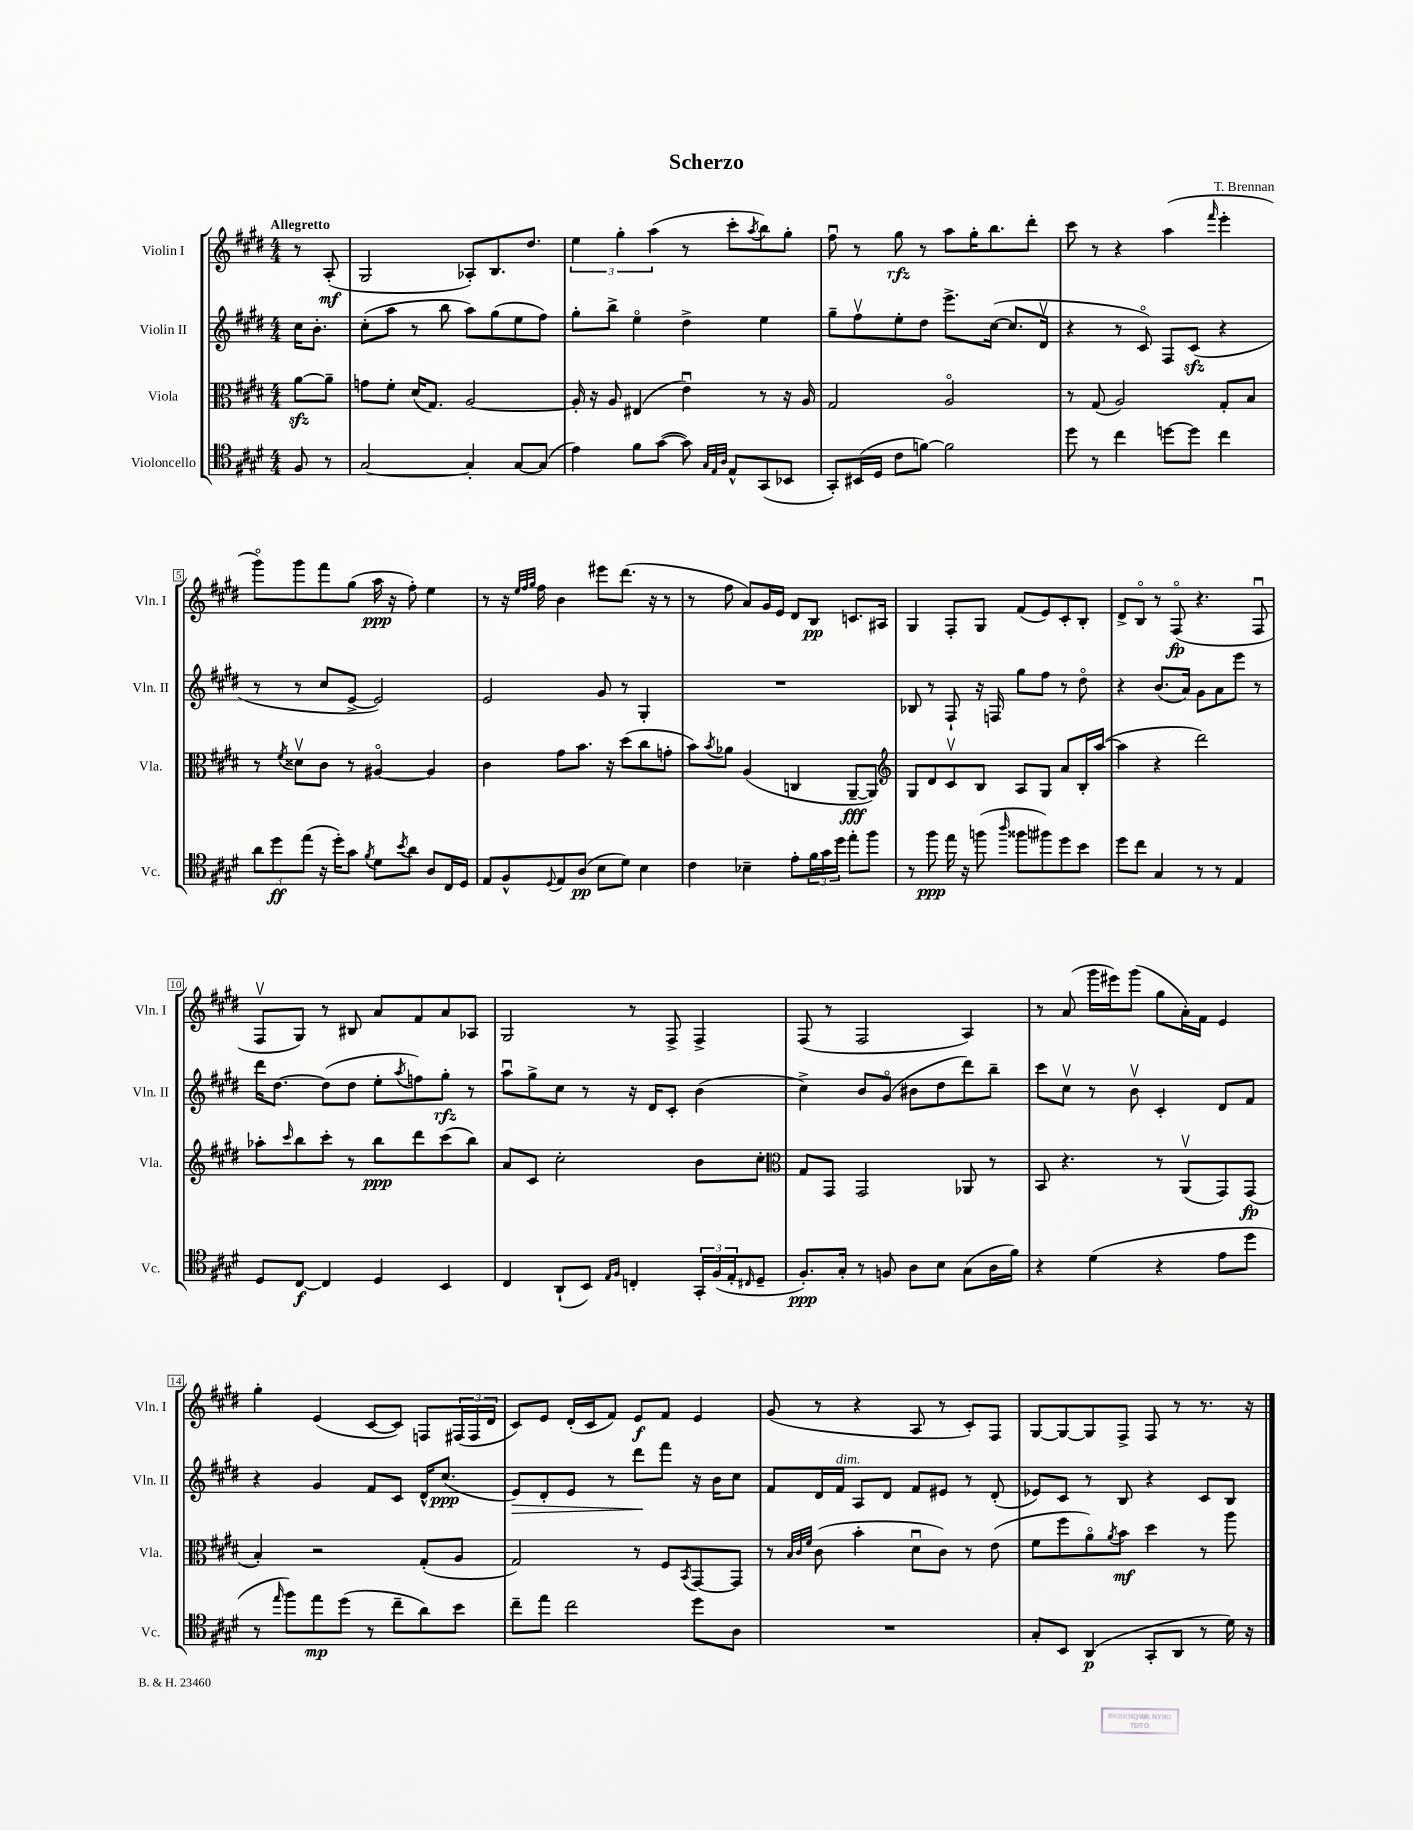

**kern	**kern	**kern	**kern
*staff4	*staff3	*staff2	*staff1
*clefC4	*clefC3	*clefG2	*clefG2
*k[f#c#g#d#]	*k[f#c#g#d#]	*k[f#c#g#d#]	*k[f#c#g#d#]
*M4/4	*M4/4	*M4/4	*M4/4
8F#/	[8a\L	16cc#\LK	8r
.	.	8.b'\J	.
8r	8a~\]J	.	(8A'/
=	=	=	=
[2G#/	8g\L	(8cc#'\L	2G#/
.	8f#'\J	8aa\J	.
.	(16d#/LK	8r	.
.	8.G#/J)	.	.
.	.	8bb\	.
4G#'/]	[2A/	8aa\L)	8A-'/L)
.	.	(8gg#\	8.B/
[8G#/L	.	8ee\	.
.	.	.	8.dd#/J
(8G#/]J	.	8ff#\J)	.
=	=	=	=
4e\)	16A'/]	8gg#'\L	6ee\
.	16r	.	.
.	8A/	8bb^\J	.
.	.	.	6gg#'\
8f#\L	(4E#/	4eeo\	.
.	.	.	(6aa\
([8g#\J	.	.	.
8g#\])	4eu\)	4dd#^\	8r
32qqG#/LLL	.	.	.
32qqE/	.	.	.
32qqA/JJJ	.	.	.
8E^^/L	.	.	8ccc#'\L
.	.	.	8qaa/
(8GG#/	8r	4ee\	8bb\)
8BB-/J	16r	.	8gg#'\J
.	16A/	.	.
=	=	=	=
8GG#'/L)	2G#/	8gg#~\L	8ff#u\
(16BB#/L	.	8ff#v\	8r
16D#/JJ	.	.	.
8c#\L	.	8ee'\	8gg#\
[8f\J)	.	8dd#\J	8r
2f\]	2Ao/	8.eee^\L	8aa\L
.	.	.	16gg#'\K
.	.	([16cc#\Jk	8.bb\
.	.	8.cc#/]L	.
.	.	.	8ddd#'\J
.	.	16d#v/Jk	.
=	=	=	=
8dd#\	8r	4r	8ccc#\
8r	(8G#/	.	8r
4cc#\	2A/)	8r	4r
.	.	8c#o/)	.
[8dd\L	.	8F#/L	(4aa\
8dd\]J	.	(8c#/J	.
.	.	.	16qqfff#/
4cc#\	8G#'/L	4r	4eee'\
.	8B/J	.	.
=	=	=	=
12a\L	8r	8r	8ggg#o\L)
12dd#\	.	.	.
.	8qf#/	.	.
.	8d##v\L	8r	8ggg#\
(12ee\J	.	.	.
16r	8c#\J	8cc#/L	8fff#\
16dd#'\LK)	.	.	.
8g#\J	8r	[8e^/J	(8gg#\J
8qf#/	.	.	.
8d#\L	[4A#o/	2e/])	16aa\
.	.	.	16r
8qb/	.	.	.
8a\J	.	.	8ff#'\)
8A/L	4A#/]	.	4ee\
16C#/L	.	.	.
16D#/JJ	.	.	.
=	=	=	=
8E/L	4c#\	2e/	8r
8F#^^/	.	.	16r
.	.	.	32qqee/LLL
.	.	.	32qqff#/
.	.	.	32qqgg#/JJJ
.	.	.	16ff#\
8qqD#/	.	.	.
8E/	8g#\L	.	4b\
(8A/J	8.b\J	.	.
8B\L	.	8g#/	8eee#\L
.	16r	.	.
8d#\J)	(8dd#\L	8r	(8.ddd#\J
4B\	8cc#\	4G#'/	.
.	.	.	16r
.	8g'\J	.	8r
=	=	=	=
4c#\	8b\L)	1r	8r
.	8qb/	.	.
.	8a-\J	.	8ff#\
4B-~\	(4A/	.	8a/L)
.	.	.	16g#/L
.	.	.	16e/JJ
8e'\L	4C/	.	8d#/L
24f#\L	.	.	8B/J
24g#\	.	.	.
24dd#\JJ	.	.	.
8ee'\L	[8AA~/L	.	8.c/L
8ff#\J	8AA/]J)	.	.
.	.	.	16A#/Jk
=	=	=	=
*	*clefG2	*	*
8r	8G#/L	8B-/	4G#/
8ff#\	8d#/	8r	.
16ee\	8c#v/	8F#`/	8F#'/L
16r	.	.	.
(8ff\	8B/J	16r	8G#/J
.	.	16F/	.
16qqaa/	.	.	.
8ff##\L	8A/L	8gg#\L	(8f#/L
8ff#\)	8G#/J	8ff#\J	8e/)
8dd#\	8a/L	8r	8c#'/
8b\J	16B'/L	8dd#o\	8B'/J
.	([16aa/JJ	.	.
=	=	=	=
8dd#\L	4aa\]	4r	8d#^/L
8cc#\J	.	.	8Bo/J
4G#/	4r	(8.b/L	8r
.	.	.	(8F#o/
.	.	16a/Jk)	.
8r	2ddd#\)	8g#\L	4.r
8r	.	8a\	.
4E/	.	8eee\J	.
.	.	8r	8F#u/
=	=	=	=
8D#/L	8aa-'\L	16ddd#\LK	8F#v/L
.	.	[8.dd#\J	.
.	16qqccc#/	.	.
[8C#/J	8bb\	.	8G#/J)
4C#/]	8ccc#'\J	(8dd#\]L	8r
.	8r	8dd#\J	8B#/
4D#/	8bb\L	8ee'\L	8a/L
.	.	8qaa/	.
.	8ddd#\	8ff\)	8f#/
4BB/	(8ccc#\	8gg#'\J	8a/
.	8bb\J)	8r	8A-/J
=	=	=	=
4C#/	8a/L	8aau\L	2G#/
.	8c#/J	8gg#^\	.
(8AA`/L	2cc#'\	8cc#\J	.
8BB/J)	.	8r	.
16qqE/LL	.	.	.
16qqF#/JJ	.	.	.
4C'/	.	16r	8r
.	.	16d#/LK	.
.	.	8c#'/J	8F#^/
24GG#'/LL	8b\L	(4b\	4F#^/
(24F#/	.	.	.
24E'/J	.	.	.
16qqC#/	.	.	.
8D#~/J	8cc#'\J	.	.
=	=	=	=
*	*clefC3	*	*
8.F#'/L)	8G#/L	4cc#^\)	(8F#/
.	8GG#/J	.	8r
16G#'/Jk	.	.	.
8r	2GG#/	8b/L	2F#/
8F/	.	(8g#o/J	.
8A\L	.	8b#\L	.
8B\J	.	8dd#\	.
(8G#\L	8AA-/	8ddd#\)	4A/)
16A\L	8r	8bb~\J	.
16f#\JJ)	.	.	.
=	=	=	=
4r	8BB/	8ccc#\L	8r
.	4.r	8cc#v\J	(8a/
(4d#\	.	8r	16ggg#\LL
.	.	.	16eee#\J)
.	.	8bv\	(8ggg#\J
4r	8r	4c#'/	8gg#\L
.	(8AAv/L	.	16a'\L)
.	.	.	16f#\JJ
8e\L	8GG#/)	8d#/L	4e/
8dd#\J	(8GG#/J	8f#/J	.
=	=	=	=
8r	4B'/)	4r	4gg#'\
16qqee/	.	.	.
8ff#\L)	.	.	.
8ee\	2r	4g#/	(4e/
(8dd#\J	.	.	.
8r	.	8f#/L	[8c#/L
8cc#~\L	.	8c#/J	8c#/]J)
8a\)	(8G#'/L	16d#^^/LK	8F/L
.	.	(8.cc#/J	.
8b\J	8A/J	.	(24F#/L
.	.	.	24F#/
.	.	.	24d#/JJ
=	=	=	=
8cc#~\L	2G#/)	8e/L)	8c#/L)
8ee\J	.	8d#'/	8e/J
2cc#\	.	8e/J	(16d#'/LL
.	.	.	16c#/J
.	.	8r	8f#/J)
.	8r	8ddd#\L	8e/L
.	8F#/L	8fff#\J	8f#/J
.	8qBB/	.	.
8dd#\L	[8GG#/	16r	4e/
.	.	16b\LK	.
8A\J	8GG#/]J	8cc#\J	.
=	=	=	=
1r	8r	8f#/L	(8g#/
.	32qqB/LLL	.	.
.	32qqc#/	.	.
.	32qqf#/JJJ	.	.
.	(8c#\	16d#/L	8r
.	.	16f#/JJ	.
.	4b'\	8A/L	4r
.	.	8d#/J	.
.	8d#u\L	8f#/L	8A/
.	8c#\J)	8e#/J	8r
.	8r	8r	8c#'/L)
.	(8e\	(8d#'/	8F#/J
=	=	=	=
8G#'/L	8f#\L	8e-/L)	[8G#/L
8BB/J	8ff#\	8c#/J	8G#/_
(4AA/	8ao\)	8r	8G#/]
.	8qa/	.	.
.	8b\J	8B/	8F#^/J
8GG#'/L	4dd#\	4r	8F#/
8AA/J	.	.	8r
8r	8r	8c#/L	8.r
16d#\)	8aa\	8B/J	.
16r	.	.	16r
==	==	==	==
*-	*-	*-	*-
